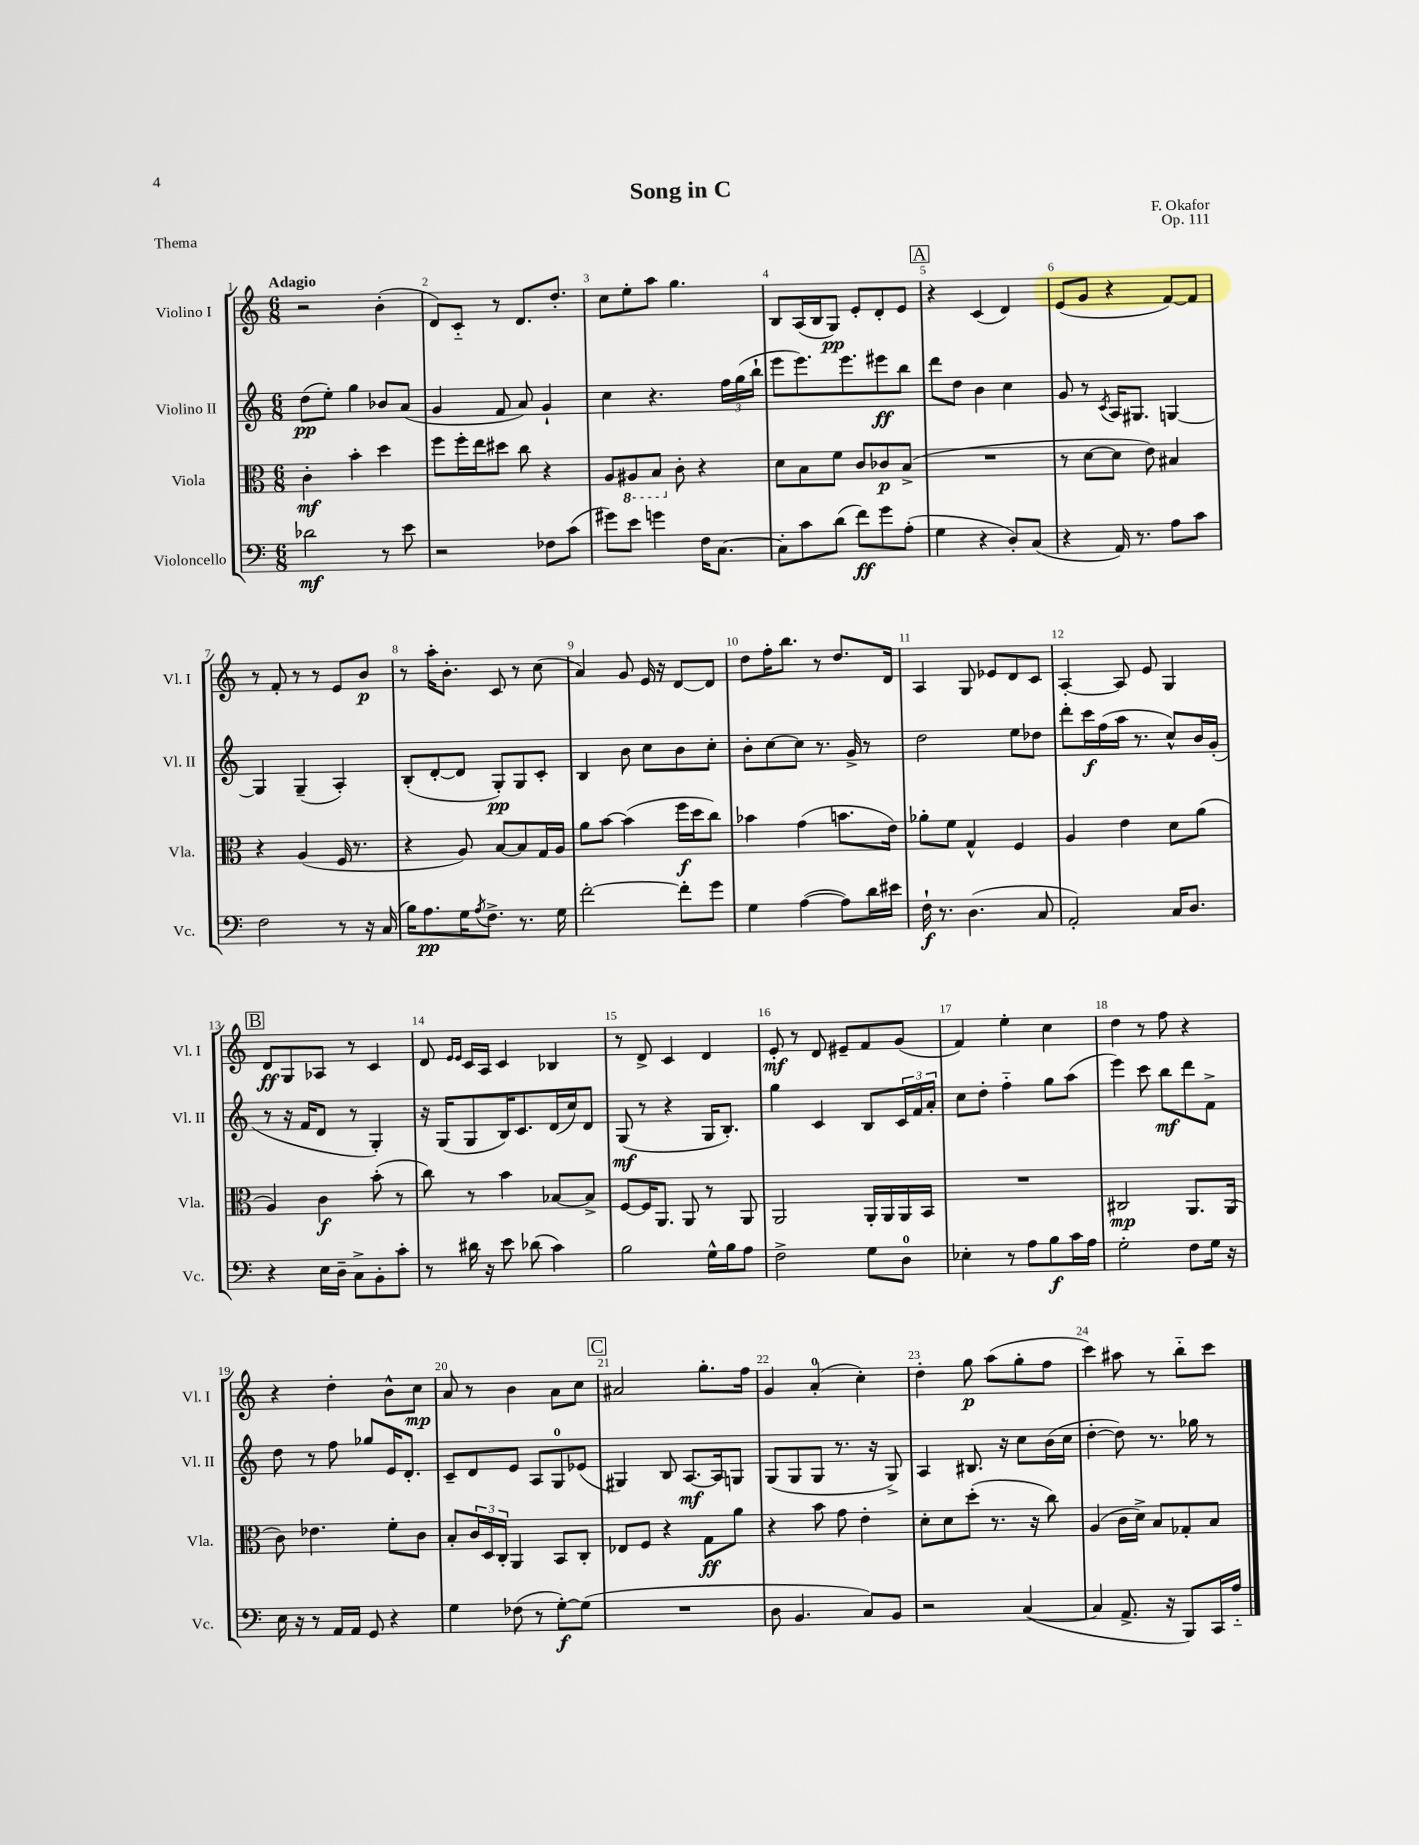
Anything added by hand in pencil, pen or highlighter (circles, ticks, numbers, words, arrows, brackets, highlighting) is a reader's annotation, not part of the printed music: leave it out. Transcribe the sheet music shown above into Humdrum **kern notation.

**kern	**kern	**kern	**kern
*staff4	*staff3	*staff2	*staff1
*clefF4	*clefC3	*clefG2	*clefG2
*k[]	*k[]	*k[]	*k[]
*M6/8	*M6/8	*M6/8	*M6/8
2d-	4c'	(8dd	2r
.	.	8ee')	.
.	4b'	4gg	.
8r	4dd	8b-	(4b'
8e	.	(8a	.
=	=	=	=
2r	8ff	4g	8d)
.	16ff'	.	8c'~
.	16ee	.	.
.	8dd#	8f	8r
.	8cc	8a)	8.d
8F-	4r	4g`	.
.	.	.	8.dd'
(8c	.	.	.
=	=	=	=
8g#)	8A	4cc	8cc
8e	8AA#	.	8ee'
4g	8BB	4.r	8aa
.	8c'	.	4.gg
16F	4r	.	.
[8.C	.	.	.
.	.	24ff	.
.	.	(24gg	.
.	.	24bb`	.
=	=	=	=
8C']	8d	8eee	8B
8c	8B	8.eee)	(16A
.	.	.	16B
(8d	8f	.	8G)
.	.	8.eee	.
8f)	8c	.	8e'
8g	8c-	8eee#	8d'
(8A'	(8B^	8bb	8e
=	=	=	=
4G	2.r	8ddd	4r
.	.	8dd	.
4r	.	4b	(4c
8D')	.	4cc	4d)
(8C	.	.	.
=	=	=	=
4r	8r	8g	(8e
.	[8d	8r	8g
.	.	8qc	.
16AA)	8d]	16A	4r
8.r	.	8.G#	.
.	8e)	.	.
8A	4B#	[4G	[8f)
8c	.	.	8f]
=	=	=	=
2F	4r	4G]	8r
.	.	.	8f'
.	(4A	(4G~	8r
.	.	.	8r
8r	16F	4A')	8e
.	8.r	.	.
16r	.	.	8b
(16C	.	.	.
=	=	=	=
16B)	4r	(8B'	8r
8.A	.	.	.
.	.	[8d'	16aa'
.	.	.	8.b'
16G	8A)	8d]	.
8qA	.	.	.
8.F^	.	.	.
.	[8B	8G')	8c
8.r	8B]	8G	8r
.	16G	8c'	(8cc
16G	16A	.	.
=	=	=	=
[2f'	8a	4B	4a)
.	[8b	.	.
.	(4b]	8b	8g
.	.	8cc	16e
.	.	.	16r
8f']	16ff	8b	[8d
.	16dd	.	.
8g	8cc)	8cc'	8d]
=	=	=	=
4G	4b-	8b'	8dd
.	.	[8cc	16ff'
.	.	.	8.bb
([4A	(4g	8cc]	.
.	.	8.r	8r
8A])	8.b	.	8.dd
.	.	16g^	.
16d	.	8r	.
16e#	16e)	.	16d
=	=	=	=
16F`	8a-'	2dd	4A
8.r	.	.	.
.	8f	.	.
(4.D	4G^^	.	8G
.	.	.	8e-
.	4F	8ee	8d
8C	.	8dd-	8c
=	=	=	=
2AA')	4A	8ddd'	[4A'
.	.	16ccc	.
.	.	(16ff	.
.	4e	16aa	8A]
.	.	8.r	.
.	.	.	8e
16C	8d	8cc^^)	4G
8.D	.	.	.
.	(8a	16b	.
.	.	(16g'	.
=	=	=	=
4r	4A)	8r	8d
.	.	16r	8G
.	.	16f	.
16E	4c	8d	8A-
16D~	.	.	.
8C^	.	8r	8r
8BB'	(8b'	4G')	4c
8c'	8r	.	.
=	=	=	=
8r	8cc)	16r	8d
.	.	(16G	.
.	.	.	16qqe
.	.	.	16qqe
16d#	8r	8G	16c
16r	.	.	16A
8e	4b	16B)	4c
.	.	8.c	.
(8d-	.	.	.
4c)	[8B-	(16d	4B-
.	.	16cc)	.
.	8B-^]	8d	.
=	=	=	=
2B	[8F	(8G	8r
.	16F]	8r	8d^
.	8.AA	.	.
.	.	4r	4c
.	8AA	.	.
16G^^	8r	16G	4d
16B	.	8.B')	.
8A	8AA	.	.
=	=	=	=
2F^	2AA	4gg	8e'
.	.	.	8r
.	.	4c	8d
.	.	.	8e#~
8G	16AA'	8B	8f
.	16AA	.	.
8D	16AA	24c	(8g
.	.	24f	.
.	16BB	.	.
.	.	24a'	.
=	=	=	=
4E-'	2.r	8cc	4f)
.	.	8dd'	.
8r	.	4ff'~	4ee'
8A	.	.	.
8B	.	8gg	4cc
16c	.	(8aa	.
16A	.	.	.
=	=	=	=
2G'	2C#	4eee)	4dd
.	.	8ccc	8r
.	.	8bb	8ff
8F	8.AA	8ddd	4r
16G	.	8f^	.
16r	(16AA	.	.
=	=	=	=
16E	8c)	8dd	4r
16r	.	.	.
8r	4.e-	8r	.
16AA	.	8ff	4dd'
16AA	.	.	.
8GG	.	8gg-	.
4r	8f'	16e	8b^^
.	.	8.d'	.
.	8c	.	8cc
=	=	=	=
4G	8B'	8c~	8a
.	24c	8d	8r
.	24D	.	.
.	24C'	.	.
(8F-	4AA	8e	4b
8r	.	8A	.
[8G')	8BB	8G	8a
(8G]	8C'	(8e-	8cc
=	=	=	=
2.r	8E-	4G#)	2a#
.	8F	.	.
.	4r	8B	.
.	.	[8.A	.
.	8G	.	8.gg'
.	.	16A]	.
.	8a	8G	.
.	.	.	16ff
=	=	=	=
8D	4r	(8G	4g
4.BB	.	8G	.
.	8b	8G	(4a'
.	8g	8.r	.
8C)	4e'	.	4cc')
.	.	16r	.
8BB	.	8G^)	.
=	=	=	=
2r	8d'	4A	4dd'
.	8d	.	.
.	(8dd'	8.B#	8gg
.	8.r	.	(8aa
.	.	16r	.
([4C	.	8cc	8gg'
.	16r	.	.
.	8cc)	(16b	8ff
.	.	16cc	.
=	=	=	=
4C]	(4A	[4dd'	4ccc)
8.AA^	16c	8dd])	8aa#
.	16d^)	.	.
.	8B	8.r	8r
16r	.	.	.
8BBB)	8G-'	.	8bb'~
.	.	16gg-	.
16CC	8B	8r	8ccc
16A'~	.	.	.
==	==	==	==
*-	*-	*-	*-
